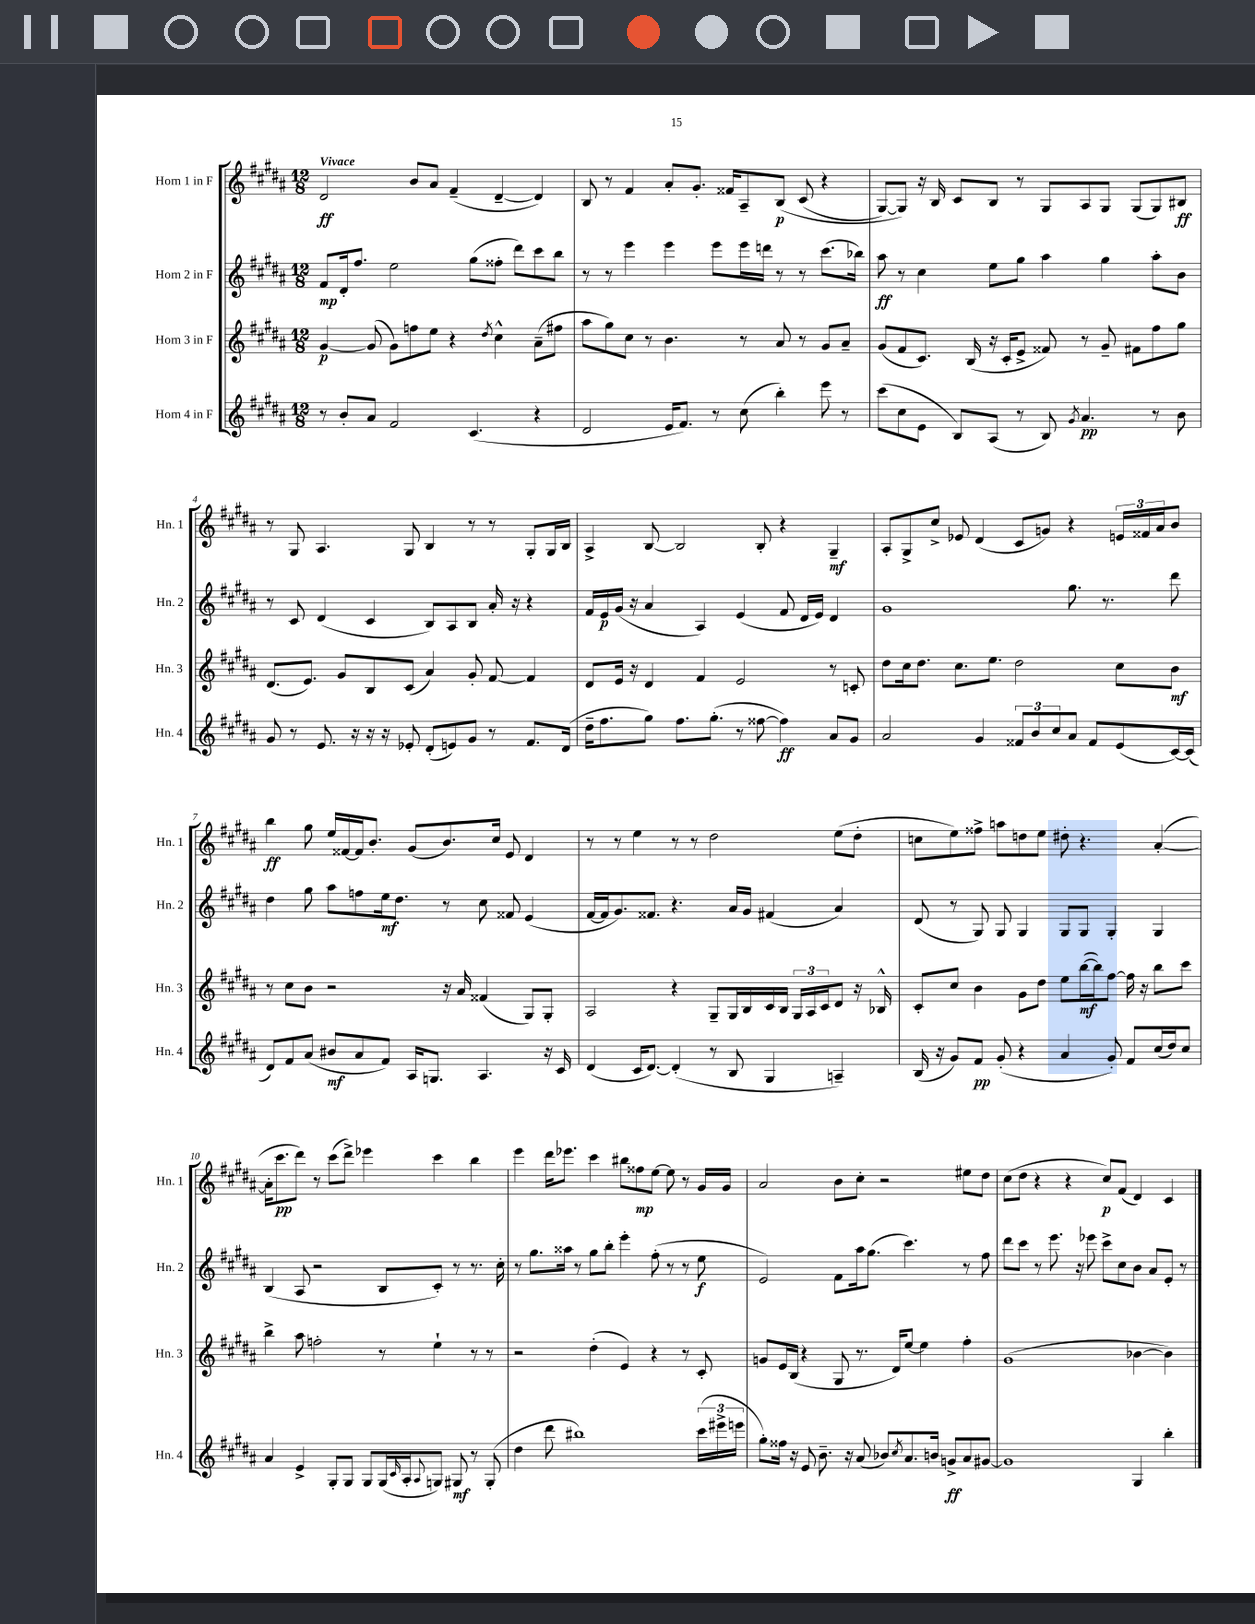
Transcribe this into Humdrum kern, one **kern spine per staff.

**kern	**dynam	**kern	**dynam	**kern	**dynam	**kern	**dynam
*part4	*part4	*part3	*part3	*part2	*part2	*part1	*part1
*staff4	*staff4	*staff3	*staff3	*staff2	*staff2	*staff1	*staff1
*I"Horn 4 in F	*	*I"Horn 3 in F	*	*I"Horn 2 in F	*	*I"Horn 1 in F	*
*I'Hn. 4	*	*I'Hn. 3	*	*I'Hn. 2	*	*I'Hn. 1	*
*clefG2	*	*clefG2	*	*clefG2	*	*clefG2	*
*k[f#c#g#d#a#]	*	*k[f#c#g#d#a#]	*	*k[f#c#g#d#a#]	*	*k[f#c#g#d#a#]	*
*M12/8	*	*M12/8	*	*M12/8	*	*M12/8	*
=1	=1	=1	=1	=1	=1	=1	=1
!	!	!	!	!	!	!LO:TX:a:B:t=Vivace	!
8r	.	[4g#/	p	8f#/L	mp	2d#/	ff
8b'/L	.	.	.	16d#'/k	.	.	.
.	.	.	.	8.ff#/J	.	.	.
8a#/J	.	(8g#/]	.	.	.	.	.
2f#/	.	8g#\L)	.	2ee\	.	.	.
.	.	8ffn\	.	.	.	8b/L	.
.	.	8ee\J	.	.	.	8a#/J	.
.	.	4r	.	.	.	(4f#~/	.
(4.c#/	.	.	.	(8gg#\L	.	.	.
.	.	8qdd#/	.	.	.	.	.
.	.	4cc#^^\	.	8ff##X'\J	.	[4d#~/	.
.	.	.	.	8ddd#\L)	.	.	.
4r	.	(8a#~\L	.	8ccc#\	.	4d#/])	.
.	.	8ff#X\J	.	8bb\J	.	.	.
=2	=2	=2	=2	=2	=2	=2	=2
2d#/	.	8aa#\L	.	8r	.	8B/	.
.	.	8gg#\)	.	8r	.	8r	.
.	.	8cc#\J	.	4eee\	.	4f#/	.
.	.	8r	.	.	.	.	.
16e/KL	.	4.b\	.	4eee\	.	8a#'/L	.
8.f#/J)	.	.	.	.	.	.	.
.	.	.	.	.	.	8.g#'/J	.
8r	.	.	.	8eee\L	.	.	.
.	.	.	.	.	.	16f##X/KL	.
(8cc#\	.	8r	.	16eee\L	.	8A#~/	.
.	.	.	.	16dddn\JJ	.	.	.
4bb'\)	.	8a#/	.	8r	.	(8B/J	p
.	.	8r	.	8r	.	(8c#/	.
8eee\	.	8g#/L	.	(8.ccc#\L	.	4r	.
8r	.	8a#~/J	.	.	.	.	.
.	.	.	.	16bb-X\Jk)	.	.	.
=3	=3	=3	=3	=3	=3	=3	=3
(8ccc#\L	.	(8g#/L	.	8aa#\	ff	[8G#/L)	.
8cc#\	.	8f#/	.	8r	.	8G#/J])	.
8e\J	.	8.c#/J)	.	4cc#\	.	16r	.
.	.	.	.	.	.	16B/	.
8B/L)	.	.	.	.	.	8c#/L	.
.	.	(16B/	.	.	.	.	.
(8A#/J	.	16r	.	8ee\L	.	8B/J	.
.	.	16c#'/KL	.	.	.	.	.
8r	.	8e^/J	.	8gg#\J	.	8r	.
8B/)	.	8f##X/)	.	4aa#\	.	8G#/L	.
8qg#/	.	.	.	.	.	.	.
4.a#/	pp	8r	.	.	.	8A#/	.
.	.	8g#~/	.	4gg#\	.	8G#/J	.
.	.	8f#X\L	.	.	.	(8G#/L	.
8r	.	8ff#\	.	8aa#'\L	.	8G#/)	.
8b\	.	8gg#\J	.	8b\J	.	8B#X/J	ff
!!LO:LB:g=z
=4	=4	=4	=4	=4	=4	=4	=4
8g#/	.	(8.d#/L	.	8r	.	8r	.
8r	.	.	.	8c#/	.	8G#/	.
.	.	8.e/J)	.	.	.	.	.
8.e/	.	.	.	(4d#/	.	4.A#/	.
.	.	8g#/L	.	.	.	.	.
16r	.	.	.	.	.	.	.
16r	.	8B/	.	4c#/	.	.	.
16r	.	.	.	.	.	.	.
8e-X'/	.	(8c#/J	.	.	.	8G#/	.
(8d#'/L	.	4a#/)	.	8B/L)	.	4B/	.
8en/)	.	.	.	8A#/	.	.	.
8g#/J	.	8g#'/	.	8B/J	.	8r	.
8r	.	[8f#/	.	16a#'/	.	8r	.
.	.	.	.	16r	.	.	.
8.f#/L	.	4f#/]	.	4r	.	8G#'/L	.
.	.	.	.	.	.	16G#/L	.
(16d#/Jk	.	.	.	.	.	16B/JJ	.
=5	=5	=5	=5	=5	=5	=5	=5
16dd#~\KL	.	8d#/L	.	16f#/LL	.	4A#^/	.
8.ff#\	.	.	.	16e/	p	.	.
.	.	16e/Jk	.	(16g#/JJ	.	.	.
.	.	16r	.	16r	.	.	.
8gg#\J)	.	4d#/	.	4a#/	.	[8B/	.
8.ff#\L	.	.	.	.	.	2B/]	.
.	.	4f#/	.	4A#/)	.	.	.
(8.gg#'\J	.	.	.	.	.	.	.
8r	.	2e/	.	(4e/	.	.	.
[8ff##X\	.	.	.	.	.	8B'/	.
4ff##\])	ff	.	.	8f#/	.	4r	.
.	.	.	.	16d#/LL	.	.	.
.	.	.	.	16e/JJ)	.	.	.
8a#/L	.	8r	.	4d#/	.	4G#~/	mf
8g#/J	.	8cn'/	.	.	.	.	.
=6	=6	=6	=6	=6	=6	=6	=6
2a#/	.	8dd#\L	.	1g#	.	8A#'/L	.
.	.	16cc#\k	.	.	.	8G#^/	.
.	.	8.dd#\J	.	.	.	.	.
.	.	.	.	.	.	8cc#^/J	.
.	.	8.cc#\L	.	.	.	8e-X/	.
4g#/	.	.	.	.	.	(4d#/	.
.	.	8.ee\J	.	.	.	.	.
12f##X/L	.	2dd#\	.	.	.	8c#/L	.
12b/	.	.	.	.	.	.	.
.	.	.	.	.	.	8gn/J)	.
12cc#/	.	.	.	.	.	.	.
8a#/J	.	.	.	8.gg#\	.	4r	.
8f##/L	.	.	.	.	.	.	.
.	.	.	.	8.r	.	.	.
(8e/	.	8cc#\L	.	.	.	24en/LL	.
.	.	.	.	.	.	24f##X/	.
.	.	.	.	.	.	24a#/J	.
[16c#/L)	.	8b\J	mf	8ddd#\	.	8b/J	.
(16c#/JJ]	.	.	.	.	.	.	.
!!LO:LB:g=z
=7	=7	=7	=7	=7	=7	=7	=7
8d#/L)	.	8r	.	4dd#\	.	4bb\	ff
8f#/	.	8cc#\L	.	.	.	.	.
(8a#/J	.	8b\J	.	8gg#\	.	8gg#\	.
8b#X/L	mf	2r	.	8aa#\L	.	16ee/LL	.
.	.	.	.	.	.	[16f##X/	.
8a#/	.	.	.	8ffn\	.	16f##/J]	.
.	.	.	.	.	.	8.b'/J	.
8f#/J)	.	.	.	16ee\k	mf	.	.
.	.	.	.	8.dd#\J	.	.	.
16A#/KL	.	.	.	.	.	(8g#/L	.
8.Gn/J	.	.	.	.	.	.	.
.	.	16r	.	8r	.	8.b/)	.
.	.	16a#/	.	.	.	.	.
4.A#/	.	(4f##X/	.	8cc#\	.	.	.
.	.	.	.	.	.	16cc#/Jk	.
.	.	.	.	8f##X/	.	8e/	.
.	.	8G#/L)	.	(4e/	.	4d#/	.
16r	.	8G#'/J	.	.	.	.	.
16c#/	.	.	.	.	.	.	.
=8	=8	=8	=8	=8	=8	=8	=8
(4d#/	.	2A#/	.	[16f#/LL	.	8r	.
.	.	.	.	16f#/J]	.	.	.
.	.	.	.	8.g#/)	.	8r	.
16c#/KL	.	.	.	.	.	4ee\	.
[8.d#/J)	.	.	.	8.f##X/J	.	.	.
(4d#'/]	.	4r	.	4.r	.	8r	.
.	.	.	.	.	.	8r	.
8r	.	8G#~/L	.	.	.	2dd#\	.
8B/	.	16G#/L	.	16a#/LL	.	.	.
.	.	16B/	.	16g#/JJ	.	.	.
4G#/	.	16c#/	.	(4f#X/	.	.	.
.	.	16B/JJ	.	.	.	.	.
.	.	24G#/LL	.	.	.	.	.
.	.	24A#/	.	.	.	.	.
.	.	24c#/J	.	.	.	.	.
4An~/)	.	8d#/J	.	4a#/)	.	(8ee\L	.
.	.	16r	.	.	.	8dd#'\J	.
.	.	16B-X^^/	.	.	.	.	.
=9	=9	=9	=9	=9	=9	=9	=9
(16B/	.	8c#'/L	.	(8d#/	.	8ccn\L	.
16r	.	.	.	.	.	.	.
8g#/L)	.	8cc#/J	.	8r	.	8ee\)	.
8f#/J	pp	4b\	.	8G#/)	.	8ff##X^\J	.
(8g#'/	.	.	.	8G#/	.	8aan\L	.
4r	.	8g#\L	.	4G#/	.	8ddn\	.
.	.	8dd#\J	.	.	.	8ee\J	.
4a#/	.	8ee\L	.	8G#/L	.	8dd#X'\	.
.	.	([16bb\L	mf	8G#/J	.	4.r	.
.	.	16bb\J])	.	.	.	.	.
8g#'/)	.	[8ff#\J	.	4G#'/	.	.	.
8f#/L	.	16ff#\]	.	.	.	.	.
.	.	16r	.	.	.	.	.
(16cc#/L	.	8bb\L	.	4G#/	.	([4a#'/	.
16dd#/J)	.	.	.	.	.	.	.
8cc#/J	.	8ccc#\J	.	.	.	.	.
!!LO:LB:g=z
=10	=10	=10	=10	=10	=10	=10	=10
4a#/	.	4bb^\	.	(4B/	.	16a#'\KL]	.
.	.	.	.	.	.	8.ccc#\	pp
4e^/	.	8aa#\	.	8A#/	.	8ddd#\J)	.
.	.	2ffn'\	.	2r	.	8r	.
8G#'/L	.	.	.	.	.	(8ccc#\L	.
8G#/J	.	.	.	.	.	8ddd#^\J)	.
8G#/L	.	.	.	.	.	4eee-X\	.
(16G#/L	.	8r	.	8B/L	.	.	.
16qqc#/	.	.	.	.	.	.	.
16A#'/J	.	.	.	.	.	.	.
8qqA#/	.	.	.	.	.	.	.
8Gn/J)	.	4ee`\	.	8c#'/J)	.	4ccc#\	.
8G#X/	mf	.	.	8r	.	.	.
8r	.	8r	.	8.r	.	4bb\	.
(8G#'/	.	8r	.	.	.	.	.
.	.	.	.	16cc#'\	.	.	.
=11	=11	=11	=11	=11	=11	=11	=11
4dd#\	.	2r	.	8r	.	4eee\	.
.	.	.	.	8.gg#\L	.	.	.
8ddd#\	.	.	.	.	.	16ddd#\KL	.
.	.	.	.	16aa##X\Jk	.	8.eee-X\J	.
1bb#X)	.	.	.	8r	.	.	.
.	.	(4dd#'\	.	8gg#\L	.	4ccc#\	.
.	.	.	.	8bb'\J	.	.	.
.	.	4e/)	.	4eee'\	.	8bb#X\L	.
.	.	.	.	.	.	8ff##X\	mp
.	.	4r	.	(8ff#'\	.	[8ee\J	.
.	.	.	.	8r	.	8ee\]	.
.	.	8r	.	8r	.	8r	.
(24ccc#\LL	.	8c#'/	.	8ee\	f	16g#/LL	.
24eee#X^\	.	.	.	.	.	.	.
.	.	.	.	.	.	16g#/JJ	.
24eeen\JJ	.	.	.	.	.	.	.
=12	=12	=12	=12	=12	=12	=12	=12
8gg#'\L)	.	8gn/L	.	2e/)	.	2a#/	.
16ff##X\Jk	.	16e/L	.	.	.	.	.
16r	.	(16B/JJ	.	.	.	.	.
8e/	.	4r	.	.	.	.	.
8.b~\	.	.	.	.	.	.	.
.	.	8G#/	.	8f#\L	.	8b\L	.
16r	.	.	.	.	.	.	.
(8a#/	.	8.r	.	16aa#\k	.	8cc#'\J	.
.	.	.	.	(8.gg#\J	.	.	.
8b-X/L)	.	.	.	.	.	2r	.
.	.	16d#/KL)	.	.	.	.	.
8qcc#/	.	.	.	.	.	.	.
8.a#/	.	[8ee/J	.	4.ccc#\)	.	.	.
.	.	4ee\]	.	.	.	.	.
16bn/Jk	.	.	.	.	.	.	.
8gn^/L	ff	.	.	.	.	.	.
8a#/	.	4ff#'\	.	8r	.	8ee#X\L	.
[8g#X/J	.	.	.	8ff#\	.	8dd#\J	.
=13	=13	=13	=13	=13	=13	=13	=13
1g#]	.	(1g#	.	8ddd#\L	.	(8cc#\L	.
.	.	.	.	8ccc#\J	.	8dd#\J	.
.	.	.	.	8r	.	4r	.
.	.	.	.	8.eee\	.	.	.
.	.	.	.	.	.	4r	.
.	.	.	.	16r	.	.	.
.	.	.	.	8eee-X\	.	.	.
.	.	.	.	8ccc#^\L	.	8cc#/L)	p
.	.	.	.	8cc#\	.	(8f#/J	.
4G#/	.	[4b-X\	.	8b\J	.	4d#/)	.
.	.	.	.	8a#/L	.	.	.
4bb'\	.	4b-\])	.	8e'/J	.	4c#/	.
.	.	.	.	8r	.	.	.
==	==	==	==	==	==	==	==
*-	*-	*-	*-	*-	*-	*-	*-
